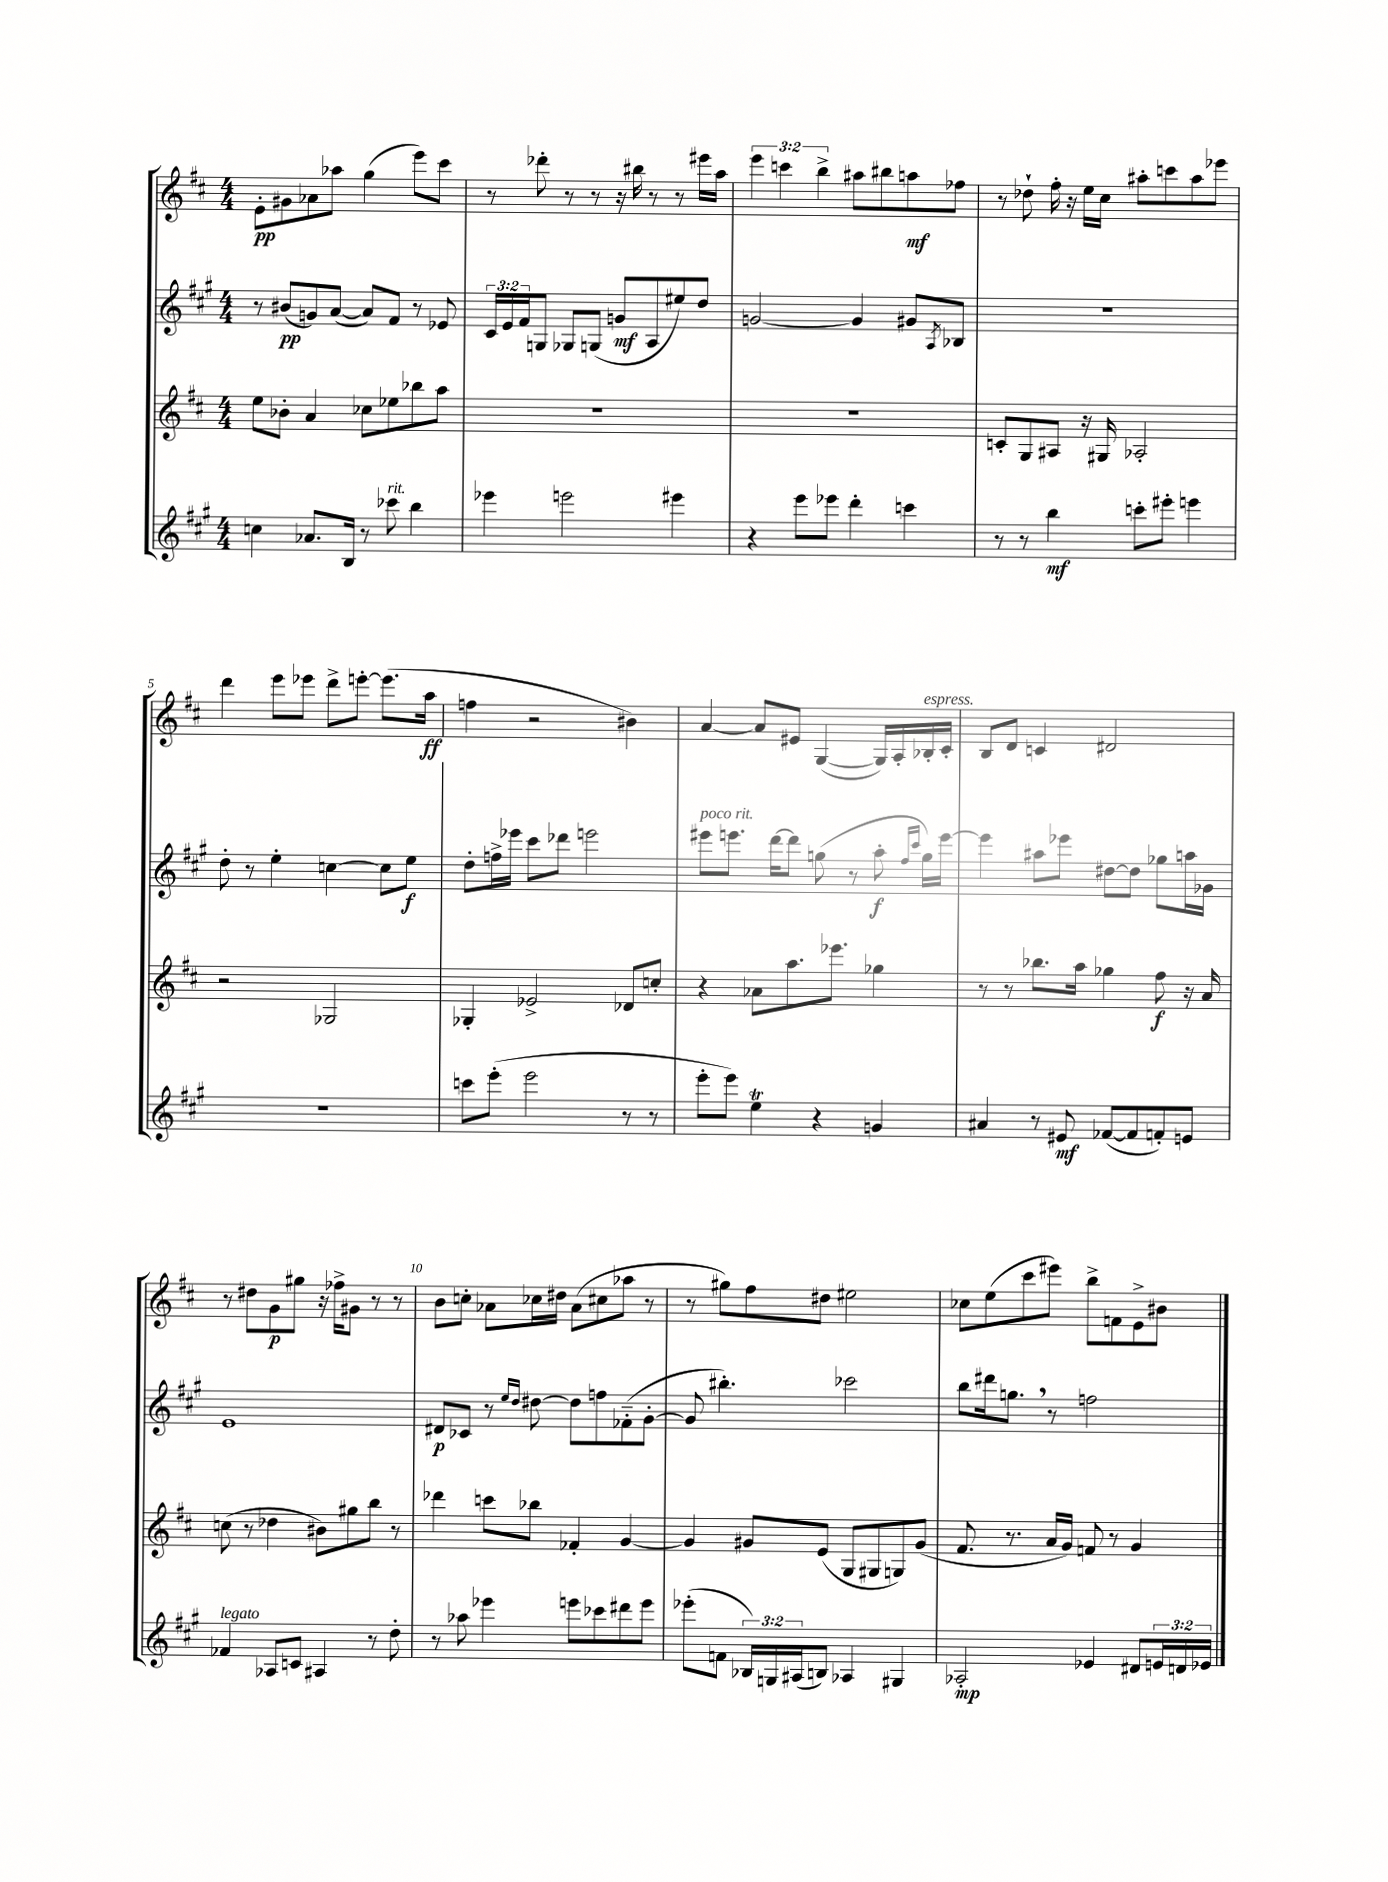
<<
\new StaffGroup <<
\new Staff = "s0" {
    \clef treble \key d \major \numericTimeSignature \time 4/4 \override Staff.TupletNumber.text = #tuplet-number::calc-fraction-text
    e'8-.\pp gis'8 aes'8 aes''8 g''4( e'''8) cis'''8 |
    r8 des'''8-. r8 r8 r16 bis''16 r8 r8 eis'''16 a''16 |
    \tuplet 3/2 { e'''4 c'''4 b''4-> } ais''8 bis''8 a''8\mf fes''8 |
    r8 des''8-! fis''16-. r16 e''16 cis''16 ais''8-. c'''8 ais''8 ees'''8 |
    d'''4 e'''8 ees'''8 d'''8-> e'''8~-. e'''8.( a''16\ff |
    f''4 r2 bis'4) |
    a'4~ a'8 eis'8 g4~( g16) a16-. bes16-.^\markup { \italic "espress." } cis'16-. |
    b8 d'8 c'4 dis'2 |
    r8 dis''8 g'8\p gis''8 r16 fes''16-> gis'8 r8 r8 |
    b'8 c''8-. aes'8 ces''16 dis''16 aes'8( cis''8 aes''8 r8 |
    r8 gis''8) fis''8 dis''8 eis''2 |
    ces''8 e''8( cis'''8 eis'''8) b''8-> f'8 e'8-> bis'8 \bar "|." |
}
\new Staff = "s1" {
    \clef treble \key a \major \numericTimeSignature \time 4/4 \override Staff.TupletNumber.text = #tuplet-number::calc-fraction-text
    r8 bis'8\pp( g'8) a'8~( a'8) fis'8 r8 ees'8 |
    \tuplet 3/2 { cis'16 e'16 fis'16 } g8 ges8 g8( g'8\mf a8 eis''8) d''8 |
    g'2~ g'4 gis'8 \acciaccatura { a8 } bes8 |
    R1 |
    d''8-. r8 e''4-. c''4~ c''8 e''8\f |
    d''8-. f''16-> ees'''16 cis'''8 des'''8 e'''2 |
    eis'''8^\markup { \italic "poco rit." } e'''8. d'''16~ d'''8 g''8( r8 a''8-.\f \grace { fis''16 cis'''16 } g''16) e'''16~ |
    e'''4 ais''8 ees'''8 dis''8~ dis''8 ges''8 a''16 ges'16 |
    e'1 |
    dis'8\p ces'8 r8 \grace { e''16 d''16 } dis''8~ dis''8 f''8 fes'8-_( gis'8~-. |
    gis'8 bis''4.-.) ces'''2 |
    b''8 dis'''16 g''8. \breathe r8 f''2 \bar "|." |
}
\new Staff = "s2" {
    \clef treble \key d \major \numericTimeSignature \time 4/4
    e''8 bes'8-. a'4 ces''8 ees''8 bes''8 a''8 |
    R1 |
    R1 |
    c'8-. g8 ais8 r16 gis16 aes2-. |
    r2 ges2 |
    ges4-. ees'2-> des'8 c''8-. |
    r4 aes'8 a''8. ees'''8. ges''4 |
    r8 r8 bes''8. a''16 ges''4 fis''8\f r16 a'16 |
    c''8( r8 des''4 bis'8) gis''8 b''8 r8 |
    des'''4 c'''8 bes''8 fes'4-. g'4~ |
    g'4 gis'8 e'8( g8 gis8 g8) gis'8( |
    fis'8. r8. a'16 g'16) f'8 r8 g'4 \bar "|." |
}
\new Staff = "s3" {
    \clef treble \key a \major \numericTimeSignature \time 4/4 \override Staff.TupletNumber.text = #tuplet-number::calc-fraction-text
    c''4 aes'8. b16 r8 ces'''8^\markup { \italic "rit." } b''4 |
    ees'''4 e'''2 eis'''4 |
    r4 e'''8 ees'''8 d'''4-. c'''4 |
    r8 r8 b''4\mf c'''8-. eis'''8-. e'''4 |
    R1 |
    c'''8 e'''8-.( e'''2 r8 r8 |
    e'''8-. e'''8) e''4\trill r4 g'4 |
    ais'4 r8 eis'8\mf fes'8~( fes'8 f'8-.) e'8 |
    fes'4^\markup { \italic "legato" } aes8 c'8 ais4 r8 d''8-. |
    r8 aes''8 ees'''4 e'''8 ces'''8 dis'''8 e'''8 |
    ees'''8-.( f'8 \tuplet 3/2 { bes16) g16 ais16( } b8) aes4 gis4 |
    aes2-.\mp ees'4 dis'8 \tuplet 3/2 { e'16 d'16 ees'16 } \bar "|." |
}
>>
>>
\layout { \context { \Score \override BarNumber.break-visibility = ##(#f #t #t) barNumberVisibility = #(every-nth-bar-number-visible 5) } }
